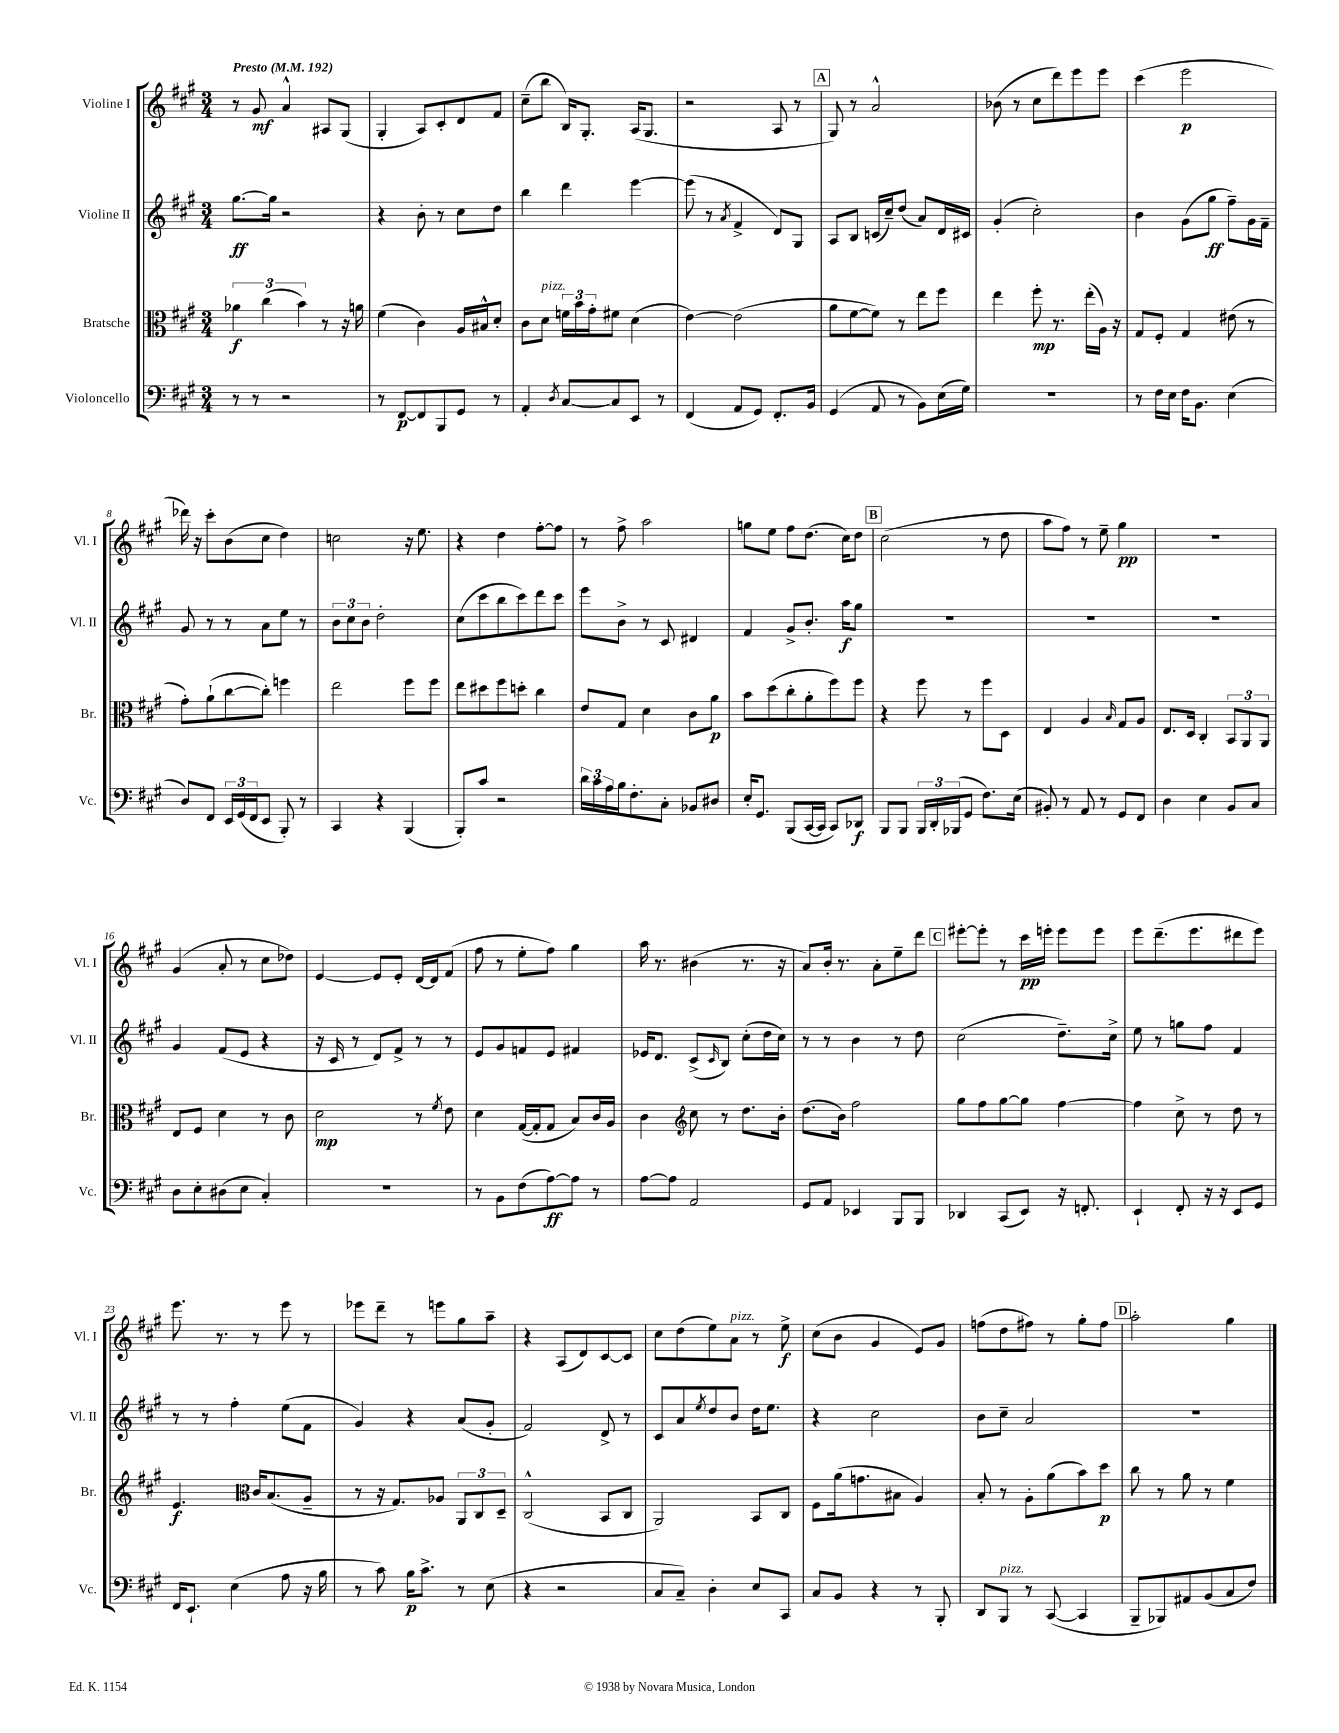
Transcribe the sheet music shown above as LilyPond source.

<<
\new StaffGroup <<
\new Staff = "s0" \with { instrumentName = "Violine I" shortInstrumentName = "Vl. I" } {
    \clef treble \key a \major \numericTimeSignature \time 3/4 \tempo "Presto" 4 = 192
    r8 gis'8\mf a'4-^ ais8 gis8( |
    gis4-. a8) cis'8-. d'8 fis'8 |
    cis''8--( b''8 b16) gis8.-. a16( gis8. |
    r2 a8 r8 |
    \mark \markup { \box "A" } gis8) r8 a'2-^ |
    bes'8( r8 cis''8 d'''8) e'''8 e'''8 |
    cis'''4( e'''2\p |
    des'''16) r16 cis'''8-. b'8( cis''8 d''4) |
    c''2 r16 e''8. |
    r4 d''4 fis''8~-. fis''8 |
    r8 fis''8-> a''2 |
    g''8 e''8 fis''8 d''8.( cis''16) d''8 |
    \mark \markup { \box "B" } cis''2( r8 d''8 |
    a''8 fis''8) r8 e''8-- gis''4\pp |
    R2. |
    gis'4( a'8-. r8 cis''8 des''8) |
    e'4~ e'8 e'8-. d'16~ d'16 fis'8( |
    fis''8 r8 e''8-. fis''8) gis''4 |
    a''16 r8. bis'4( r8. r16 |
    a'8) b'16-. r8. a'8-. e''8-- d'''8 |
    \mark \markup { \box "C" } eis'''8~-. eis'''8-. r8 cis'''16\pp e'''16-. e'''8 e'''8 |
    e'''8 d'''8.--( e'''8. dis'''8 e'''8) |
    e'''8. r8. r8 e'''8 r8 |
    ees'''8 d'''8-- r8 e'''8 gis''8 a''8-- |
    r4 a8( d'8) cis'8~ cis'8 |
    cis''8 d''8( e''8) a'8^\markup { \italic "pizz." } r8 e''8->\f |
    cis''8( b'8 gis'4 e'8) gis'8 |
    f''8( d''8 fis''8) r8 gis''8-. fis''8 |
    \mark \markup { \box "D" } a''2-. gis''4 \bar "|." |
}
\new Staff = "s1" \with { instrumentName = "Violine II" shortInstrumentName = "Vl. II" } {
    \clef treble \key a \major \numericTimeSignature \time 3/4
    gis''8.~\ff gis''16 r2 |
    r4 b'8-. r8 cis''8 d''8 |
    b''4 d'''4 e'''4~ |
    e'''8( r8 \acciaccatura { a'8 } fis'4-> d'8) gis8 |
    \mark \markup { \box "A" } a8 b8 c'16( cis''16--) d''8( a'8) d'16 cis'16 |
    gis'4-.( cis''2-.) |
    b'4 gis'8( gis''8\ff fis''8--) gis'16 fis'16-- |
    gis'8 r8 r8 a'8 e''8 r8 |
    \tuplet 3/2 { b'8 cis''8 b'8 } d''2-. |
    cis''8( cis'''8 b''8 cis'''8) d'''8 cis'''8 |
    e'''8 b'8-> r8 cis'8 dis'4 |
    fis'4 gis'8-> b'8.-. a''16\f gis''8 |
    \mark \markup { \box "B" } R2. |
    R2. |
    R2. |
    gis'4 fis'8( e'8 r4 |
    r16 cis'16 r8 d'8) fis'8-> r8 r8 |
    e'8 gis'8 f'8 e'8 fis'4 |
    ees'16 d'8. cis'8->( \grace { cis'16 } b8) cis''8-.( d''16 cis''16) |
    r8 r8 b'4 r8 d''8 |
    \mark \markup { \box "C" } cis''2( d''8.--) cis''16-> |
    e''8 r8 g''8 fis''8 fis'4 |
    r8 r8 fis''4-. e''8( fis'8 |
    gis'4) r4 a'8( gis'8-. |
    fis'2) d'8-> r8 |
    cis'8 a'8 \acciaccatura { e''8 } d''8 b'8 d''16 e''8. |
    r4 cis''2 |
    b'8 cis''8-- a'2 |
    \mark \markup { \box "D" } R2. \bar "|." |
}
\new Staff = "s2" \with { instrumentName = "Bratsche" shortInstrumentName = "Br." } {
    \clef alto \key a \major \numericTimeSignature \time 3/4
    \tuplet 3/2 { aes'4\f cis''4( b'4) } r8 r16 a'16 |
    fis'4( cis'4) a16 bis16-^ d'8-. |
    cis'8 d'8^\markup { \italic "pizz." } \tuplet 3/2 { f'16 b'16 gis'16-. } fis'8 d'4( |
    e'4~) e'2( |
    \mark \markup { \box "A" } a'8 fis'8~ fis'8) r8 e''8 fis''8 |
    e''4 fis''8-.\mp r8. e''16-.( a16) r16 |
    gis8 fis8-. gis4 eis'8( r8 |
    gis'8-.) a'8-!( cis''8~ cis''8-.) f''4 |
    e''2 fis''8 fis''8 |
    e''8 dis''8 fis''8 d''8-. cis''4 |
    e'8 gis8 d'4 cis'8 a'8\p |
    b'8 d''8( cis''8-. a'8-. fis''8) fis''8 |
    \mark \markup { \box "B" } r4 fis''8 r8 fis''8 d8 |
    e4 a4 \grace { b16 } gis8 a8 |
    e8. d16 cis4-. \tuplet 3/2 { b,8 a,8 a,8 } |
    e8 fis8 d'4 r8 cis'8 |
    d'2\mp r8 \acciaccatura { fis'8 } e'8 |
    d'4 gis16~( gis16-. gis8 b8) cis'16 a16 |
    cis'4 \clef treble cis''8 r8 d''8. b'16-. |
    d''8.( b'16) fis''2 |
    \mark \markup { \box "C" } gis''8 fis''8 gis''8~ gis''8 fis''4~ |
    fis''4 cis''8-> r8 d''8 r8 |
    e'4.\f \clef alto cis'16 b8.( a8-- |
    r8 r16 gis8.) aes8 \tuplet 3/2 { a,8 cis8 d8-- } |
    cis2-^( b,8 cis8 |
    a,2) b,8 cis8 |
    fis8 a'16( g'8. bis8 a4) |
    b8-. r8 a8-. a'8( b'8) d''8\p |
    \mark \markup { \box "D" } cis''8 r8 a'8 r8 fis'4 \bar "|." |
}
\new Staff = "s3" \with { instrumentName = "Violoncello" shortInstrumentName = "Vc." } {
    \clef bass \key a \major \numericTimeSignature \time 3/4
    r8 r8 r2 |
    r8 fis,8~\p fis,8 b,,8 gis,8 r8 |
    a,4-. \acciaccatura { d8 } cis8~ cis8 e,8 r8 |
    fis,4( a,8 gis,8) fis,8.-. b,16 |
    \mark \markup { \box "A" } gis,4( a,8 r8 b,8) e16( gis16) |
    R2. |
    r8 fis16 e16 fis16 b,8. e4( |
    d8) fis,8 \tuplet 3/2 { e,16 gis,16( fis,16 } e,8 b,,8-.) r8 |
    cis,4 r4 b,,4( |
    b,,8-.) cis'8 r2 |
    \tuplet 3/2 { d'16 cis'16 a16 } b16 fis8.-. cis8-. bes,8 dis8 |
    e16-. gis,8. b,,8( cis,16~ cis,16 cis,8) des,8\f |
    \mark \markup { \box "B" } b,,8 b,,8 \tuplet 3/2 { b,,16 d,16-. bes,,16( } gis,8 fis8.) e16( |
    bis,8-.) r8 a,8 r8 gis,8 fis,8 |
    d4 e4 b,8 cis8 |
    d8 e8-. dis8( e8 cis4-.) |
    R2. |
    r8 b,8 fis8( a8~\ff) a8 r8 |
    a8~ a8 a,2 |
    gis,8 a,8 ees,4 b,,8 b,,8 |
    \mark \markup { \box "C" } des,4 cis,8( e,8) r16 f,8.-. |
    e,4-! fis,8-. r16 r16 e,8 gis,8 |
    fis,16 e,8.-! e4( a8 r16 b16 |
    r8 cis'8) b16\p cis'8.-> r8 e8( |
    r4 r2 |
    cis8 cis8--) d4-. e8 cis,8 |
    cis8 b,8 r4 r8 b,,8-. |
    d,8 b,,8^\markup { \italic "pizz." } r8 cis,8~( cis,4 |
    \mark \markup { \box "D" } b,,8-- bes,,8) ais,8 b,8( cis8 fis8) \bar "|." |
}
>>
>>
